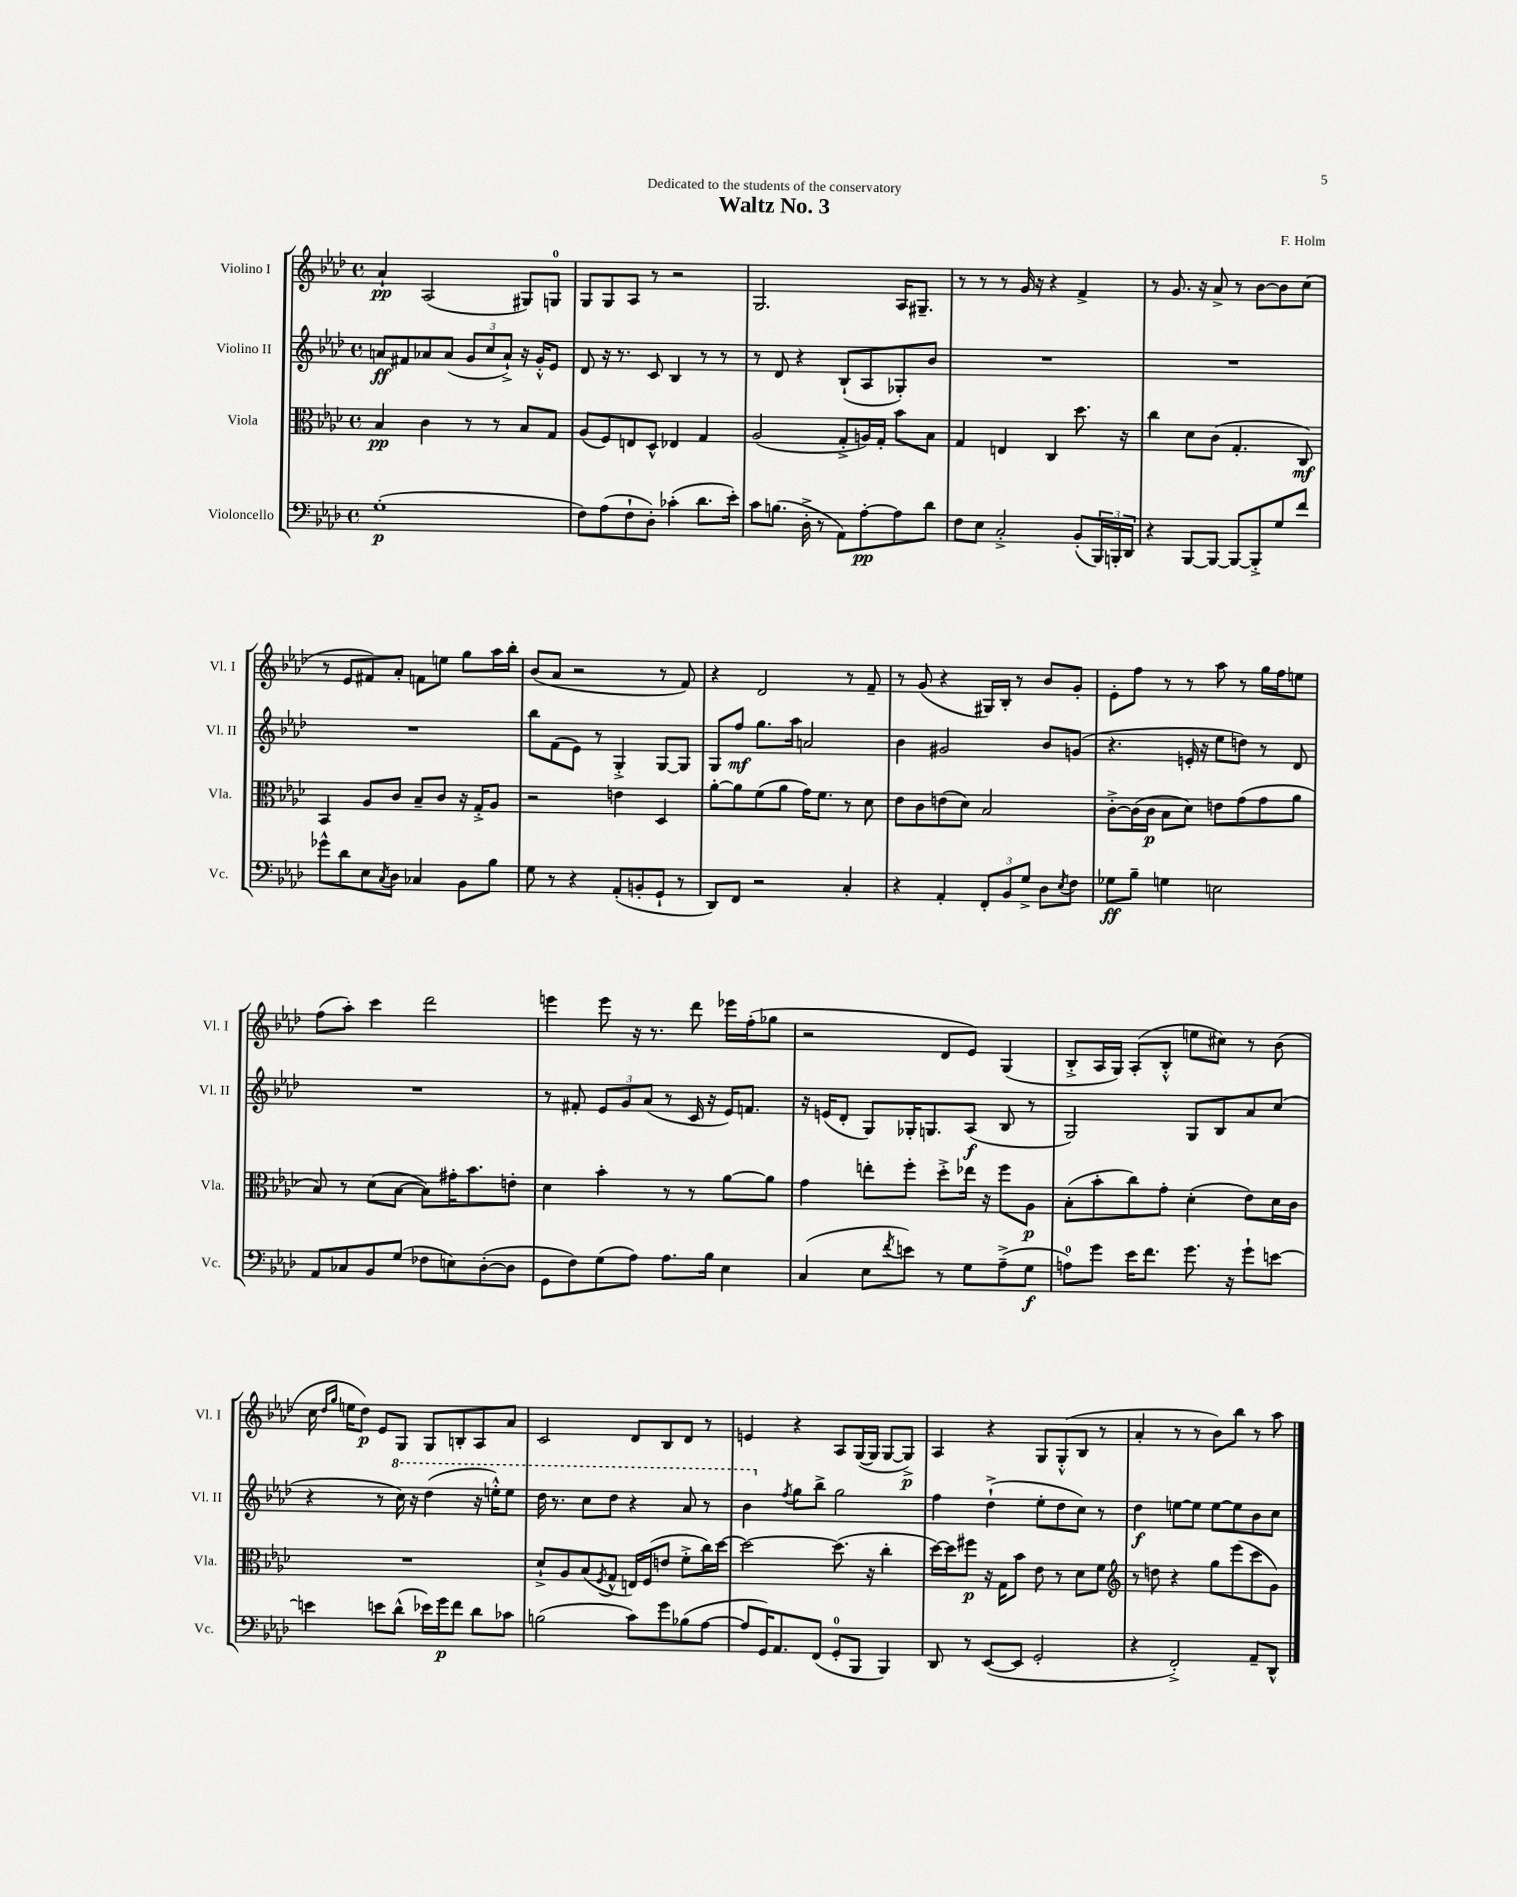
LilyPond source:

\header { title = "Waltz No. 3" composer = "F. Holm" dedication = "Dedicated to the students of the conservatory" }
<<
\new StaffGroup <<
\new Staff = "s0" \with { instrumentName = "Violino I" shortInstrumentName = "Vl. I" } {
    \clef treble \key aes \major \defaultTimeSignature \time 4/4
    aes'4-!\pp aes2( gis8) g8-0 |
    g8 g8 aes8 r8 r2 |
    g2. aes16 gis8.-- |
    r8 r8 r8 g'16 r16 r4 f'4-> |
    r8 g'8. r16 aes'8-> r8 bes'8~ bes'8 c''8( |
    r8 ees'8 fis'8) aes'8-. f'8 e''8 g''8 aes''16 bes''16-. |
    bes'8( aes'8 r2 r8 f'8) |
    r4 des'2 r8 f'8-- |
    r8 g'8( r4 gis16) bes16-. r8 bes'8 g'8-. |
    ees'8-. f''8 r8 r8 aes''8 r8 g''16 f''16 e''8 |
    f''8( aes''8-.) c'''4 des'''2 |
    e'''4 e'''8 r16 r8. des'''8 ees'''16 f''16-.( ges''8 |
    r2 des'8 ees'8) g4( |
    bes8-.-> aes16 g16) aes8-.( bes8-.-^ e''8 cis''8) r8 bes'8( |
    c''16 \grace { des''16 g''16 } e''16 des''8\p) ees'8 g8 g8 b8-. aes8 aes'8 |
    c'2 des'8 bes8 des'8 r8 |
    e'4 r4 aes8 g16~( g16 g8~ g8->\p) |
    aes4 r4 g8 g8-.-^( bes8 r8 |
    aes'4-. r8 r8 bes'8) bes''8 r8 aes''8 \bar "|." |
}
\new Staff = "s1" \with { instrumentName = "Violino II" shortInstrumentName = "Vl. II" } {
    \clef treble \key aes \major \defaultTimeSignature \time 4/4
    a'8\ff fis'8 aes'8 aes'8( \tuplet 3/2 { g'8 c''8 aes'8-!->) } r16 g'16-.-^ ees'8 |
    des'8 r16 r8. c'8 bes4 r8 r8 |
    r8 des'8 r4 bes8-!( aes8 ges8-.) bes'8 |
    R1 |
    R1 |
    R1 |
    bes''8 f'8( ees'8) r8 g4-.-> g8~ g8 |
    g8 f''8\mf g''8. aes''16 a'2 |
    bes'4 gis'2 bes'8 g'8( |
    r4. e'16-. r16 ees''8 d''8) r8 des'8 |
    R1 |
    r8 fis'8-. \tuplet 3/2 { ees'8 g'8 aes'8( } r8 c'16 r16 ees'16) f'8. |
    r16 e'16( des'8-. g8) ges16-. g8. aes8\f( bes8 r8 |
    g2) g8 bes8 aes'8 c''8( |
    r4 r8 \ottava #1 c'''16) r16 des'''4( r16 e'''16-.-^) e'''8 |
    des'''16 r8. c'''8 des'''8 r4 aes''8 r8 |
    bes''4 \ottava #0 \acciaccatura { f''8 } g''8 bes''8-> g''2 |
    f''4 des''4-!->( ees''8-. des''8 c''8) r8 |
    des''4\f e''8~ e''8 e''8~ e''8 bes'8 c''8 \bar "|." |
}
\new Staff = "s2" \with { instrumentName = "Viola" shortInstrumentName = "Vla." } {
    \clef alto \key aes \major \defaultTimeSignature \time 4/4
    bes4\pp c'4 r8 r8 bes8 g8 |
    aes8( f8) e8 des8-^ ees4 g4 |
    aes2( g8-.-> a16) g16-. bes'8 bes8 |
    g4 e4 c4 des''8. r16 |
    c''4 des'8 c'8( g4.-. c8\mf) |
    bes,4 aes8 c'8 bes8-- c'8 r16 g16-.-> aes8 |
    r2 e'4 des4 |
    aes'8~-. aes'8 f'8( aes'8 g'16) f'8. r8 des'8 |
    ees'8 c'8 e'8( des'8) bes2 |
    c'8~-.-> c'16( c'16\p bes8 des'8) e'8 g'8( g'8 aes'8 |
    bes8) r8 des'8( bes8~ bes8) gis'16-. bes'8. e'8-. |
    des'4 bes'4-. r8 r8 aes'8~ aes'8 |
    g'4 e''8-. f''8-. des''8-.-> ees''16 r16 f''8 aes8\p |
    bes8-.( bes'8-. c''8) g'8-. des'4-.( ees'8) des'16 c'16 |
    R1 |
    des'8-!-> aes8 bes8( \acciaccatura { f8 } g8-^ e16) f16( e'8 f'8-.-> c''16) des''16~ |
    des''2~ des''8.( r16 c''4-. |
    des''16~) des''16 fis''8\p r16 g16 bes'8 ees'8 r8 des'8 f'8 |
    \clef treble r8 d''8 r4 g''8 ees'''8( c'''8 g'8) \bar "|." |
}
\new Staff = "s3" \with { instrumentName = "Violoncello" shortInstrumentName = "Vc." } {
    \clef bass \key aes \major \defaultTimeSignature \time 4/4
    g1-.\p( |
    f8) aes8( f8-! des8-.) ces'4-.( des'8. ees'16-.) |
    c'8 b8.( des16-.-> r8 aes,8) aes8~-.\pp aes8 des'8 |
    f8 ees8 c2-.-> bes,8-.( \tuplet 3/2 { bes,,16) b,,16-. des,16 } |
    r4 bes,,8~ bes,,8~ bes,,8~ bes,,8-.-> g8 f'8 |
    ges'8-^ des'8 ees8 \acciaccatura { c8 } des8 ces4 bes,8 bes8 |
    g8 r8 r4 aes,8-.( b,8-. g,8-! r8 |
    des,8) f,8 r2 c4-. |
    r4 aes,4-. \tuplet 3/2 { f,8-. bes,8 g8-> } des8 \acciaccatura { ees8 } f8 |
    ges8\ff bes8-- g4 e2 |
    aes,8 ces8 bes,8 g8( fes8 e8) des8~-.( des8 |
    g,8 f8) g8( aes8) aes8. bes16 ees4 |
    c4( ees8 \acciaccatura { f'8 } e'8) r8 g8 aes8--->( g8\f |
    a8-0) g'8 ees'16 f'8. g'8. r16 g'8-! e'8~ |
    e'4 e'8 des'8-^( ees'16) g'16\p f'8 des'8 ces'8 |
    b2( c'8) g'8 bes8( aes8~ |
    aes8 g,16) aes,8. f,8( g,8-0-. bes,,8 bes,,4) |
    des,8 r8 ees,8~( ees,8 g,2-. |
    r4 f,2-.->) aes,8-- des,8-^ \bar "|." |
}
>>
>>
\layout { \context { \Score \remove "Bar_number_engraver" } }
